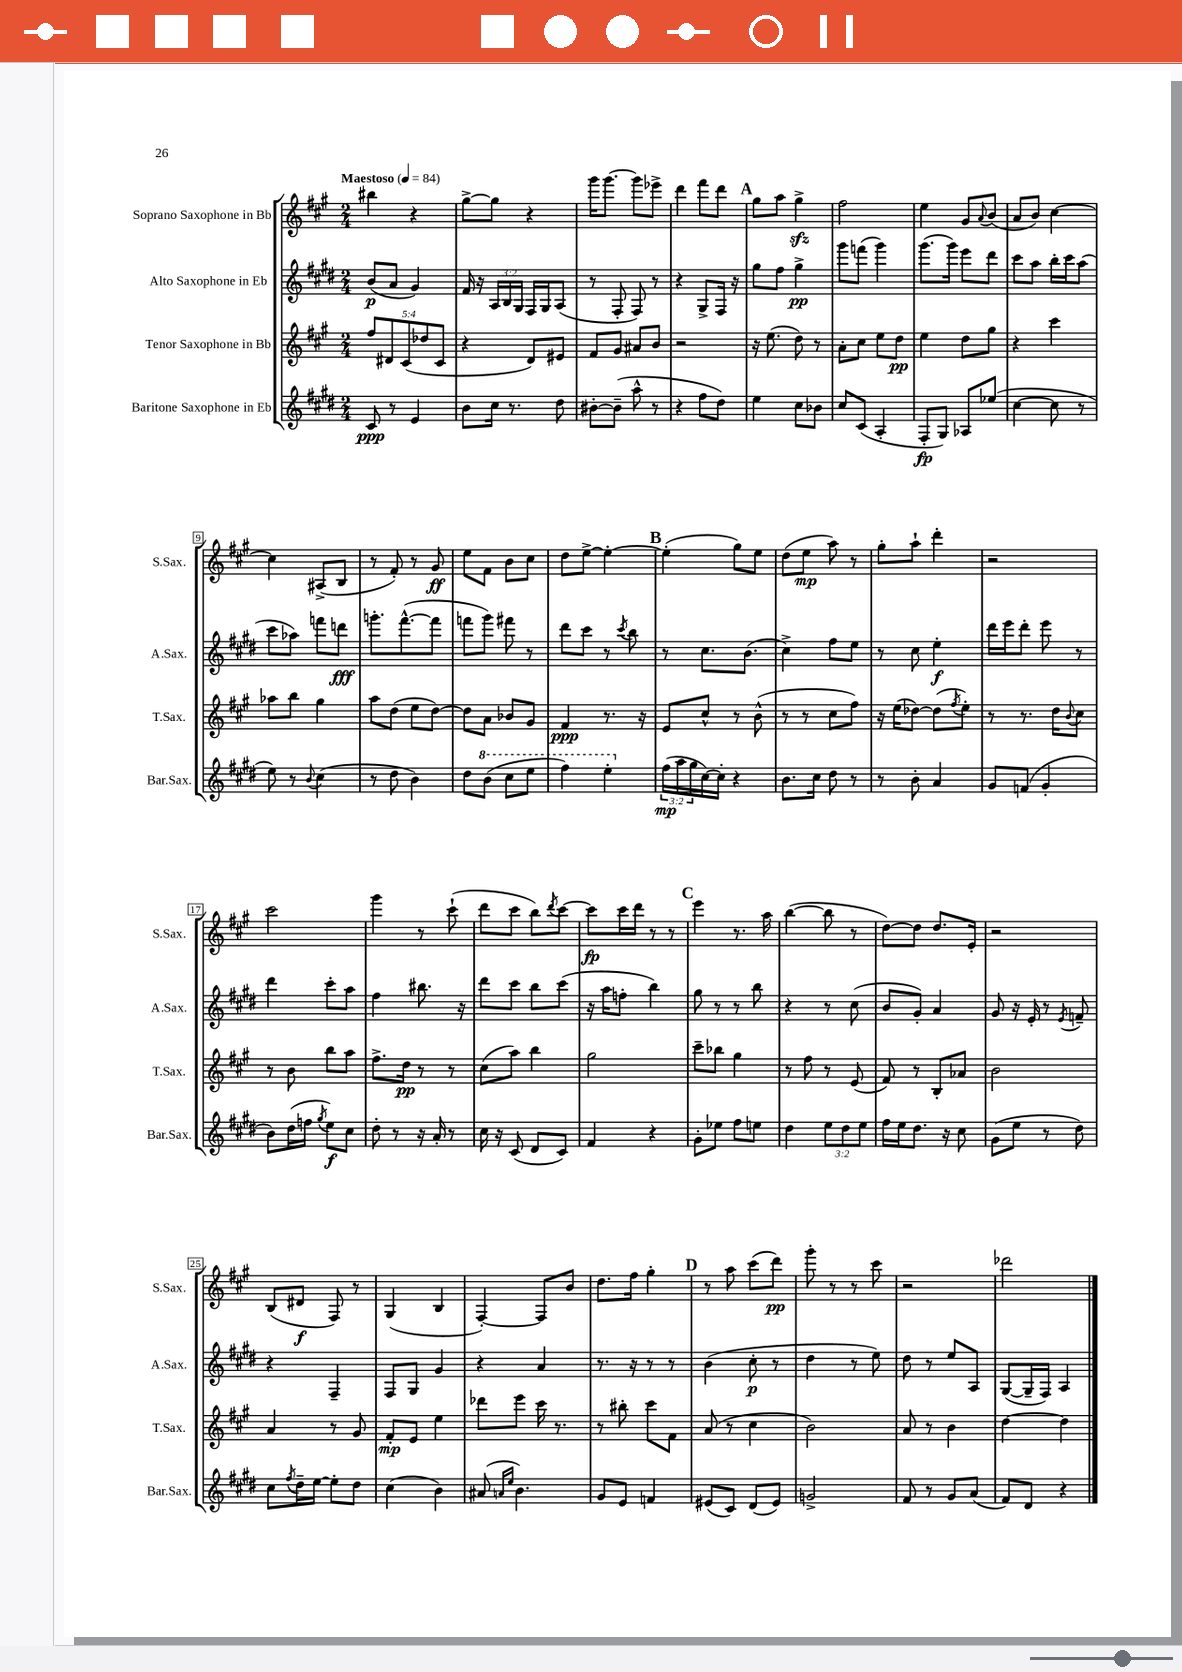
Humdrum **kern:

**kern	**kern	**kern	**kern
*staff4	*staff3	*staff2	*staff1
*clefG2	*clefG2	*clefG2	*clefG2
*k[f#c#g#d#]	*k[f#c#g#]	*k[f#c#g#d#]	*k[f#c#g#]
*M2/4	*M2/4	*M2/4	*M2/4
*MM84	*MM84	*MM84	*MM84
8c#	10ff#	(8b	4bb#
.	10d#	.	.
8r	.	8a	.
.	(10c#	.	.
4e	.	4g#)	4r
.	10dd-	.	.
.	10c#	.	.
=	=	=	=
8b	4r	16f#	[8gg#^
.	.	16r	.
16cc#	.	24A	8gg#]
.	.	24B	.
8.r	.	.	.
.	.	24G#	.
.	8d)	16F#	4r
.	.	16G#	.
8dd#	8e#	(8A	.
=	=	=	=
[8b#'	8f#	8r	16ggg#
.	.	.	[8.ggg#
(8b#~]	8g#	8F#'	.
8aa^^	8a#	8F#)	8ggg#]
8r	8b	8r	8eee-^
=	=	=	=
4r	2r	4r	4ddd
8ff#	.	8G#^	8fff#
8dd#)	.	16F#	8ddd
.	.	16r	.
=	=	=	=
4ee	16r	8gg#	8gg#
.	(8.ee	.	.
.	.	8ff#	8aa
8cc#	8dd)	4gg#^	4gg#^
8b-	8r	.	.
=	=	=	=
8cc#	8a'	8ggg#	2ff#
(8c#	8cc#	(8fff	.
4A'	8ee	4ggg#)	.
.	8dd	.	.
=	=	=	=
8F#'	4ee	(8.ggg#	4ee
8G#)	.	.	.
.	.	16ggg#)	.
8A-	8dd	8eee	8g#
.	.	.	8qqa
(8ee-	8gg#	8ddd#	(8b
=	=	=	=
[4cc#	4r	8ccc#	8a
.	.	8aa	8b)
8cc#]	4ccc#	16bb'	[4cc#
.	.	16ccc#	.
8r	.	(8aa	.
=	=	=	=
8ee)	8aa-	8ccc#	4cc#]
8r	8bb	8aa-)	.
8qqb	.	.	.
(4cc#	4gg#	8fff	(8A#^
.	.	8ddd	8B
=	=	=	=
8r	8aa	8.ggg'	8r
8dd#	(8dd	.	8f#')
.	.	([8.fff#^^	.
4b)	8ee	.	8r
.	[8dd)	8fff#]	8g#
=	=	=	=
8dd#	8dd]	8fff	8ee
(8bb	8a	8ggg#)	8f#
8ccc#	8b-	8fff#	8b
8eee	8g#	8r	8cc#
=	=	=	=
4fff#)	4f#	8ddd#	8dd
.	.	8ccc#	[8ee^
4eee'	8.r	8r	4ee'_
.	.	8qccc#	.
.	.	8bb	.
.	16r	.	.
=	=	=	=
(24ff#	8e	8r	(4ee']
24aa	.	.	.
24gg#	.	.	.
[16cc#)	8cc#^^	8.cc#	.
16cc#']	.	.	.
4r	8r	.	8gg#)
.	.	(8.b	.
.	(8b^^	.	8ee
=	=	=	=
8.b	8r	4cc#^)	(8dd
.	8r	.	8ee
16cc#	.	.	.
8dd#	8cc#	8ff#	8aa)
8r	8ff#)	8ee	8r
=	=	=	=
8r	16r	8r	8gg#'
.	(16ee	.	.
8b'	[8dd-)	8cc#	8aa`
4a	(8dd-]	4ee'	4ddd'
.	8qff#	.	.
.	8ee')	.	.
=	=	=	=
8g#	8r	16ddd#	2r
.	.	16eee	.
(8f	8.r	8ddd#'	.
4g#'	.	8eee	.
.	16dd	.	.
.	8qqb	.	.
.	8cc#	8r	.
=	=	=	=
8b)	8r	4ddd#	2ccc#
(16dd#	8b	.	.
16ff	.	.	.
8qgg#	.	.	.
8ee)	8bb	8ccc#'	.
8cc#	8aa	8aa	.
=	=	=	=
8dd#'	8.ff#^	4ff#	4ggg#
8r	.	.	.
.	16dd	.	.
16r	8r	8.bb#	8r
16a'	.	.	.
8r	8r	.	(8ccc#`
.	.	16r	.
=	=	=	=
16cc#	(8cc#	8ddd#	8ddd
16r	.	.	.
(8c#	8aa)	8ccc#	8ccc#
8d#	4bb	8bb	8bb)
.	.	.	8qddd
8c#)	.	(8ccc#	[8ccc#
=	=	=	=
4f#	2gg#	16r	8ccc#]
.	.	16aa	.
.	.	8ff'	16ccc#
.	.	.	16ddd
4r	.	4bb)	8r
.	.	.	8r
=	=	=	=
8g#'	8ccc#~	8gg#	4eee
8ee-	8bb-	8r	.
8ff#	4gg#	8r	8.r
8ee	.	8bb	.
.	.	.	16aa
=	=	=	=
4dd#	8r	4r	([4bb
.	8ff#	.	.
12ee	8r	8r	8bb]
12dd#	.	.	.
.	(8e	(8cc#	8r
12ee	.	.	.
=	=	=	=
16ff#	8f#)	8b	[8dd)
16ee	.	.	.
8.dd#	8r	8g#')	8dd]
.	8B'	4a	8.dd
16r	.	.	.
8cc#	8a-	.	.
.	.	.	16e'
=	=	=	=
(8g#	2b	8g#	2r
8ee	.	16r	.
.	.	16e'	.
8r	.	8r	.
.	.	8qe	.
8dd#)	.	8f~	.
=	=	=	=
8cc#	4a	4r	(8B
8qff#	.	.	.
16dd#~	.	.	8d#
[16ee	.	.	.
8ee']	8r	4F#~	8F#)
8dd#	8g#	.	8r
=	=	=	=
(4cc#	8f#'	8F#	(4G#
.	8e	8G#	.
4b)	4ee	4g#	4B
=	=	=	=
(8a#	8ddd-	4r	[4F#')
16qqa	.	.	.
16qqee	.	.	.
4.b)	8eee	.	.
.	16ccc#	4a	8F#]
.	8.r	.	.
.	.	.	8b
=	=	=	=
8g#	8r	8.r	8.dd
8e	8bb#'	.	.
.	.	16r	16ff#
4f	8ccc#	8r	4gg#'
.	8f#	8r	.
=	=	=	=
(8e#	(8a	(4b	8r
8c#)	8r	.	8aa
(8d#	4cc#	8cc#'	(8ccc#
8e#)	.	8r	8ddd)
=	=	=	=
2g^	2b)	4dd#	8ggg#'
.	.	.	8r
.	.	8r	8r
.	.	8ee)	8ccc#
=	=	=	=
8f#	8a	8dd#	2r
8r	8r	8r	.
8g#	4b	8ee	.
(8a	.	8A	.
=	=	=	=
8f#)	[4dd	([8G#	2ddd-
8d#	.	16G#~]	.
.	.	16F#)	.
4r	4dd]	4A	.
==	==	==	==
*-	*-	*-	*-
